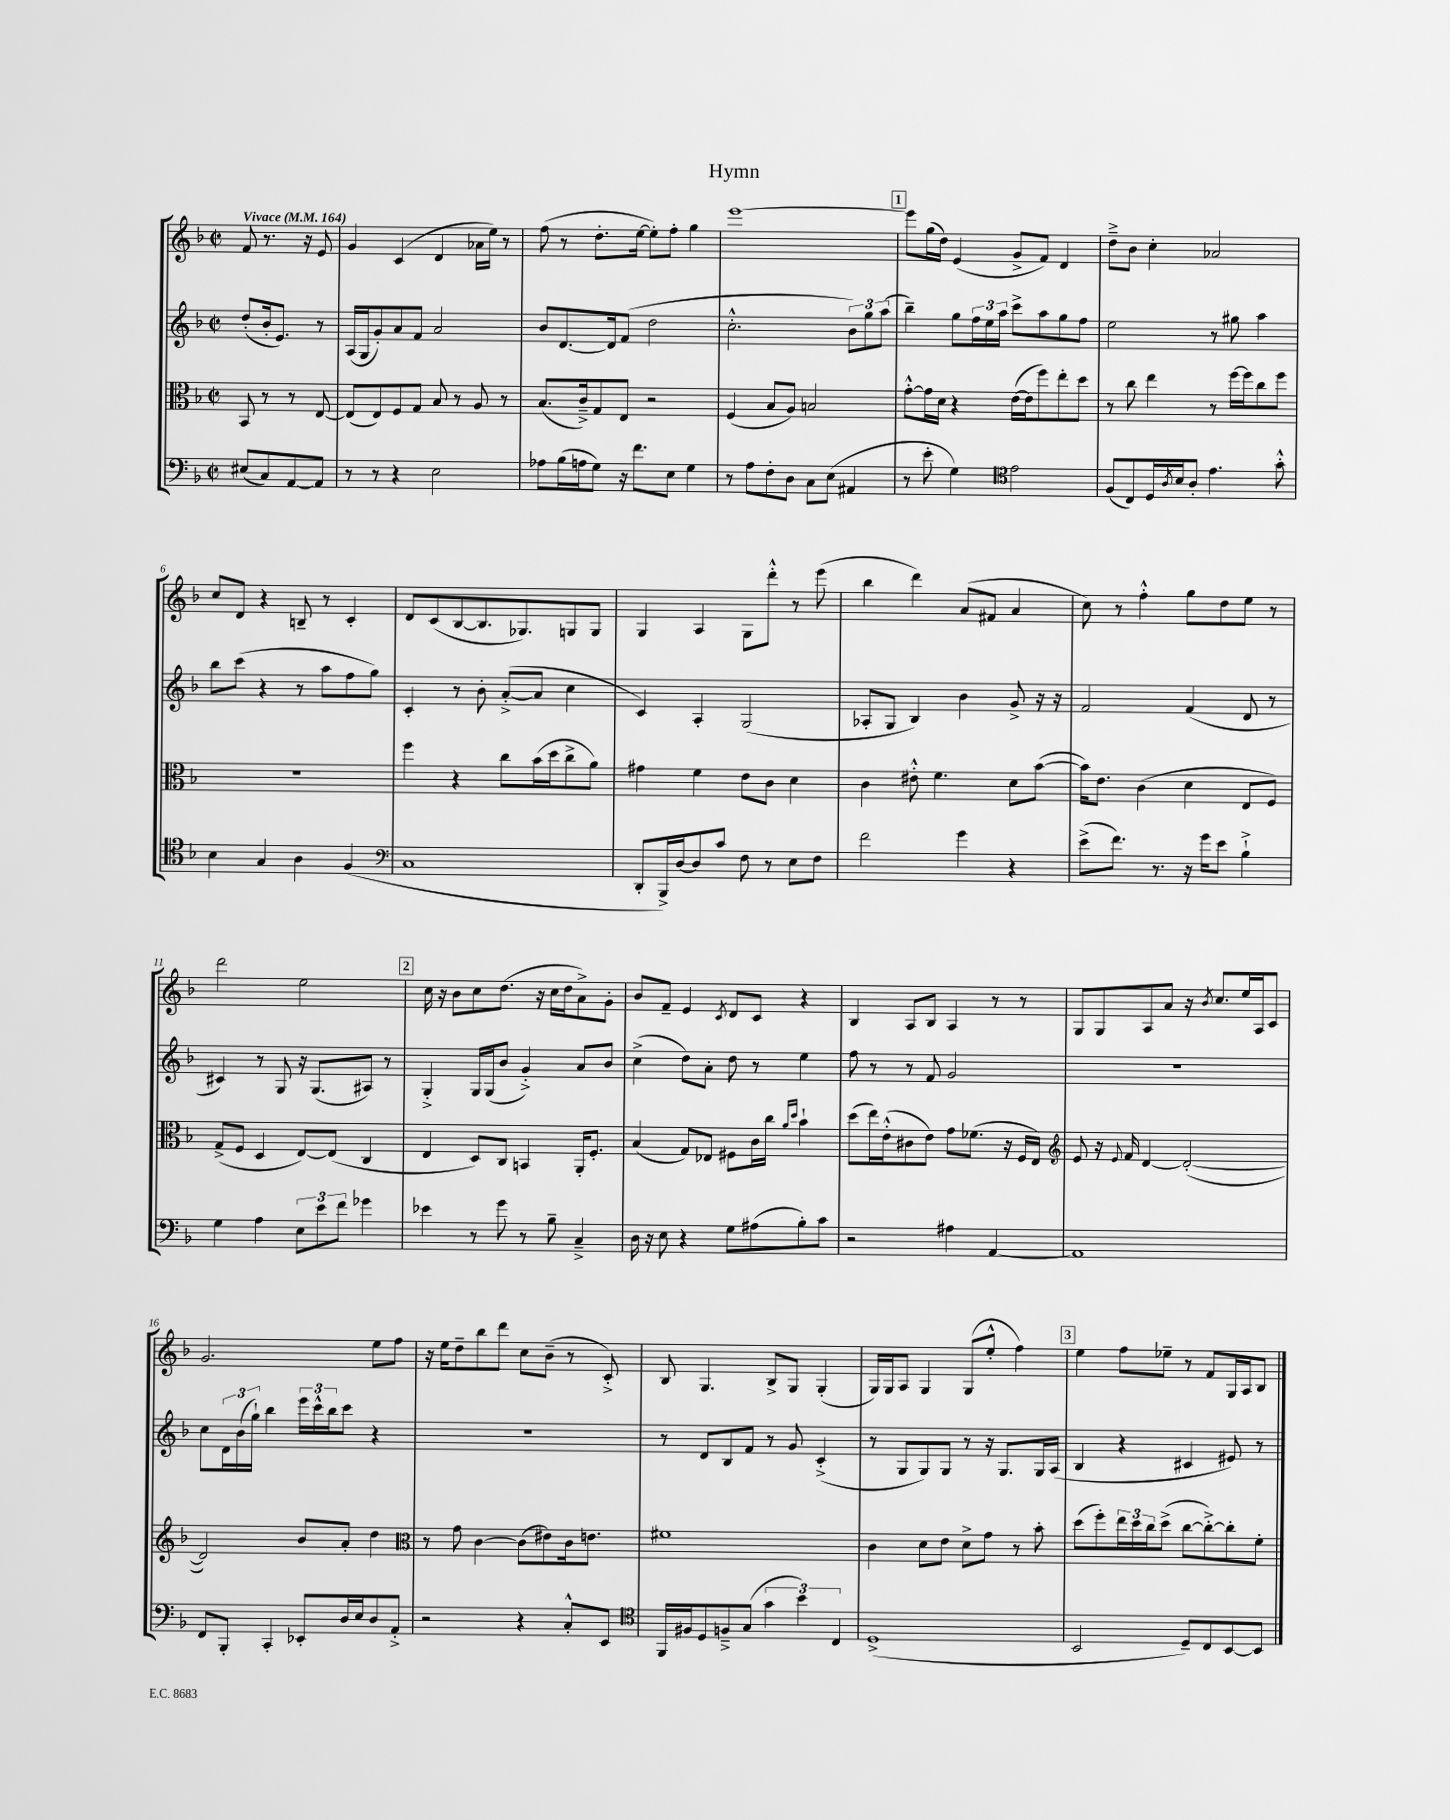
\header { title = "Hymn" }
<<
\new StaffGroup <<
\new Staff = "s0" {
    \clef treble \key f \major \defaultTimeSignature \time 2/2 \partial 2 \tempo "Vivace" 4 = 164
    f'8 r8. r16 e'8 |
    g'4 c'4( d'4 aes'16 e''16) r8 |
    f''8( r8 d''8.-. e''16~ e''8-.) f''8-. g''4 |
    e'''1~ |
    \mark \markup { \box "1" } e'''8 g''16( d''16) e'4( g'8-> f'8) d'4 |
    d''8---> bes'8 c''4-. aes'2 |
    c''8 d'8 r4 b8-- r8 c'4-. |
    d'8 c'8( bes8~ bes8. ges8.) g8 g8 |
    g4 a4 g8 d'''8-.-^ r8 e'''8( |
    bes''4 d'''4) a'8( fis'8 a'4 |
    c''8) r8 f''4-.-^ g''8 d''8 e''8 r8 |
    d'''2 e''2 |
    \mark \markup { \box "2" } c''16 r16 bes'8 c''8 d''8.( r16 c''16 d''16 a'8->) g'8-. |
    bes'8 f'8-- e'4 \acciaccatura { c'8 } d'8 c'8 r4 |
    bes4 a8 bes8 a4 r8 r8 |
    g8 g8 a8 a'8 r16 \acciaccatura { bes'8 } c''8. e''16 a16 c'8 |
    g'2. e''8 f''8 |
    r16 e''16 d''8-- bes''8 d'''8 c''8 bes'8--( r8 c'8-.->) |
    bes8 g4. bes8-> g8 g4-.( |
    g16) g16 a8 g4 g8( e''8-.-^ f''4) |
    \mark \markup { \box "3" } e''4 f''8 ees''8-- r8 f'8 g16 a16 bes8 \bar "|." |
}
\new Staff = "s1" {
    \clef treble \key f \major \defaultTimeSignature \time 2/2 \partial 2
    d''8-.( bes'16-. e'8.) r8 |
    a16( g16 g'8-.) a'8 f'8 a'2 |
    bes'8 d'8.~ d'16 f'8( d''2 |
    c''2.-.-^ \tuplet 3/2 { bes'8) g''8 a''8( } |
    \mark \markup { \box "1" } bes''4--) g''8 \tuplet 3/2 { f''16 e''16 a''16 } c'''8-> a''8 g''8 f''8 |
    e''2 r8 gis''8 a''4 |
    bes''8 c'''8( r4 r8 a''8 f''8 g''8) |
    c'4-. r8 bes'8-. a'8~-.->( a'8 c''4 |
    c'4) a4-. g2( |
    aes8-. g8 bes4) bes'4 g'8-> r16 r16 |
    f'2 f'4( d'8 r8 |
    cis'4) r8 g8 r16 g8.( ais8) r8 |
    \mark \markup { \box "2" } g4-.-> g16 g16( bes'8 g'4-.->) a'8 bes'8 |
    c''4->( d''8) a'8-. d''8 r8 e''4 |
    f''8 r8 r8 f'8 g'2 |
    r1 |
    c''8 \tuplet 3/2 { d'16 bes'16( g''16-!) } bes''4 \tuplet 3/2 { e'''16 c'''16-^ bes''16 } c'''8 r4 |
    R1 |
    r8 d'8 bes8 f'8 r8 g'8 c'4-.->( |
    r8 g8 g8) g8 r8 r16 g8. g16 a16( |
    \mark \markup { \box "3" } bes4 r4 cis'4 eis'8) r8 \bar "|." |
}
\new Staff = "s2" {
    \clef alto \key f \major \defaultTimeSignature \time 2/2 \partial 2
    bes,8 r8 r8 e8~ |
    e8( e8) f8 g8 bes8 r8 a8 r8 |
    bes8.( c'16--->) g8 e8 r2 |
    f4( bes8 a8) b2 |
    \mark \markup { \box "1" } g'8~-.-^ g'16 d'16 r4 e'16~( e'16 f''8) e''8-. d''8 |
    r8 c''8 e''4 r8 f''16~ f''16 c''8 f''8 |
    R1 |
    f''4 r4 c''8 bes'16( d''16 c''8-> a'8) |
    gis'4 f'4 e'8 c'8 d'4 |
    c'4 eis'8-.-^ f'4. d'8 bes'8~( |
    bes'16) e'8. c'4( d'4 e8 f8) |
    g8->( f8 d4 e8~) e8( c4 |
    \mark \markup { \box "2" } e4 d8) c8 b,4 a,16-. f8.-. |
    bes4( g8) ees8 fis8 c'16 c''16 \grace { a'16 d''16 } bes'4-! |
    d''8( e''16) e'16-.-^( cis'8 e'8) g'8 fes'8.( r16 f16 e16) |
    \clef treble e'8 r16 \appoggiatura { e'8 } f'16 d'4~ d'2~-.( |
    d'2) bes'8 a'8-. d''4 |
    \clef alto r8 g'8 c'4~ c'8( eis'8) c'16 e'8. |
    fis'1 |
    c'4 d'8 e'8 d'8-> g'8 r8 bes'8-. |
    \mark \markup { \box "3" } d''8( f''8-.) \tuplet 3/2 { e''16 d''16 c''16 } d''8->( c''8~ c''8~-.->) c''8-. f'8-. \bar "|." |
}
\new Staff = "s3" {
    \clef bass \key f \major \defaultTimeSignature \time 2/2 \partial 2
    eis8( c8) a,8~ a,8 |
    r8 r8 r4 e2 |
    aes8 bes16( a16 g8) r16 f'8. e8 g4 |
    r8 a8 f8-. d8 c8 e8( ais,4 |
    \mark \markup { \box "1" } r8 e'8-. g4) \clef tenor e'2 |
    f8( c8) d16 \acciaccatura { a8 } bes16 a8-. e'4. g'8-.-^ |
    bes4 g4 a4 f4( |
    \clef bass c1 |
    d,8-. bes,,16->) d16~ d8 c'8 f8 r8 e8 f8 |
    f'2 g'4 r4 |
    e'8->( f'8.) r8. r16 g'16 e'8 bes4-!-> |
    g4 a4 \tuplet 3/2 { e8 e'8 f'8 } ges'4 |
    \mark \markup { \box "2" } ees'4 r8 g'8 r8 bes8-- c4---> |
    d16 r16 e8 r4 g8 ais8( bes8-.) c'8 |
    r2 ais4 a,4~ |
    a,1 |
    f,8 bes,,8-. c,4-. ees,8-. d16 e16 d8 a,8-.-> |
    r2 r4 c8-.-^ e,8 |
    \clef tenor f,16 fis16 d8 f8---> g8( \tuplet 3/2 { g'4 bes'4) c4 } |
    d1->( |
    \mark \markup { \box "3" } bes,2 d8--) c8 bes,8~ bes,8 \bar "|." |
}
>>
>>
